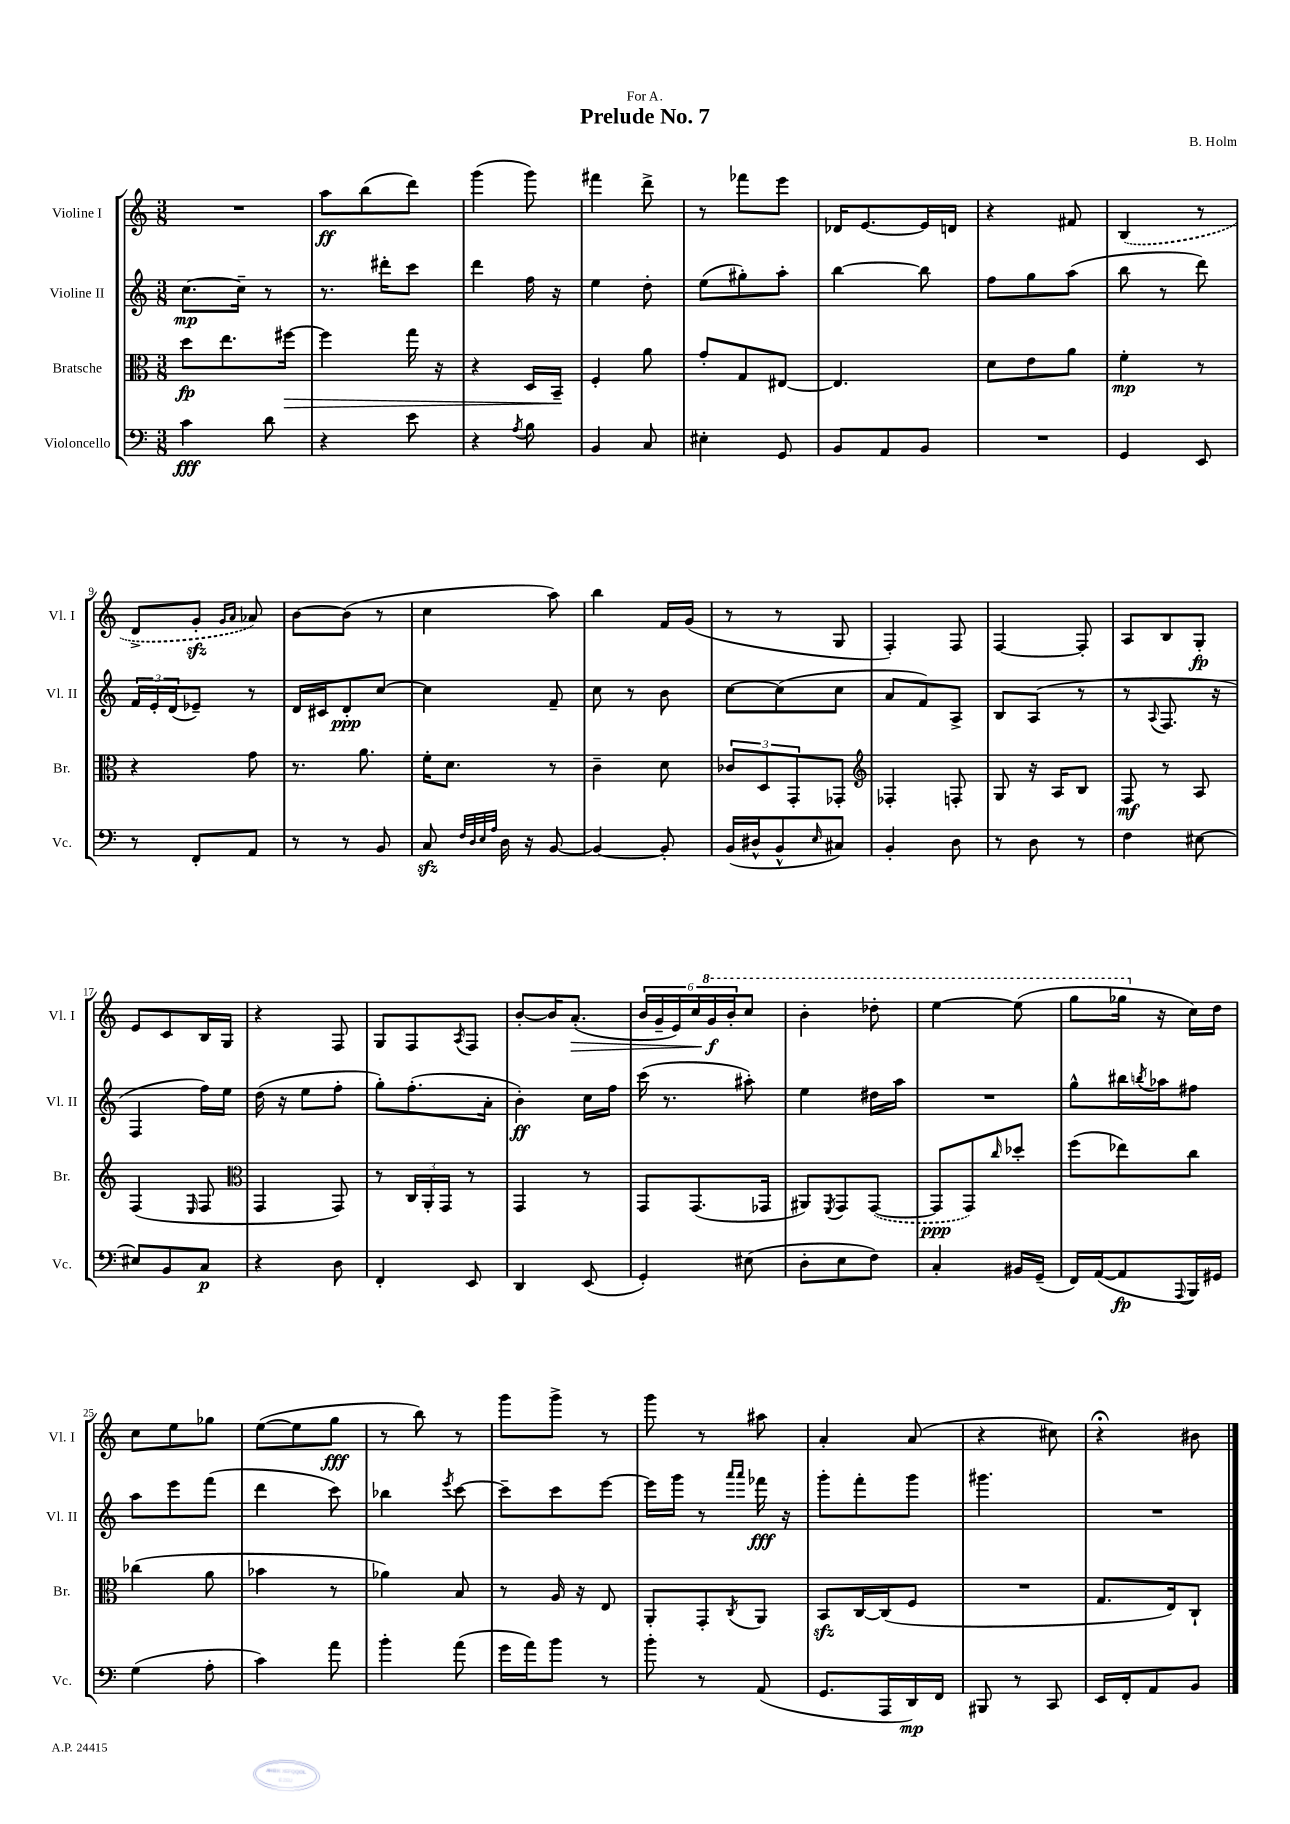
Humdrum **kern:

**kern	**kern	**kern	**kern
*staff4	*staff3	*staff2	*staff1
*clefF4	*clefC3	*clefG2	*clefG2
*k[]	*k[]	*k[]	*k[]
*M3/8	*M3/8	*M3/8	*M3/8
4c	8dd	[8.cc	4.r
.	8.ee	.	.
.	.	16cc~]	.
8d	.	8r	.
.	[16ff#	.	.
=	=	=	=
4r	4ff#]	8.r	8aa
.	.	.	(8bb
.	.	16ddd#'	.
8e	16gg	8ccc	8ddd)
.	16r	.	.
=	=	=	=
4r	4r	4ddd	(4ggg
8qA	.	.	.
8B	16D	16ff	8ggg)
.	16BB~	16r	.
=	=	=	=
4BB	4F'	4ee	4fff#
8C	8a	8dd'	8ddd^
=	=	=	=
4E#'	8g'	(8ee	8r
.	8G	8gg#')	8fff-
8GG	[8E#	8aa'	8eee
=	=	=	=
8BB	4.E#]	[4bb	16d-
.	.	.	[8.e
8AA	.	.	.
8BB	.	8bb]	16e]
.	.	.	16d
=	=	=	=
4.r	8d	8ff	4r
.	8e	8gg	.
.	8a	(8aa	8f#
=	=	=	=
4GG	4f'	8bb	(4B
.	.	8r	.
8EE	8r	8ddd)	8r
=	=	=	=
8r	4r	24f	8d^
.	.	24e'	.
.	.	(24d	.
8FF'	.	8e-~)	8g'
.	.	.	16qqg
.	.	.	16qqa
8AA	8g	8r	8a-)
=	=	=	=
8r	8.r	16d	[8b
.	.	16c#	.
8r	.	8d'	(8b]
.	8.a	.	.
8BB	.	[8cc	8r
=	=	=	=
8C	16f'	4cc]	4cc
.	8.d	.	.
32qqF	.	.	.
32qqD	.	.	.
32qqE	.	.	.
32qqA	.	.	.
16D	.	.	.
16r	.	.	.
[8BB	8r	8f~	8aa)
=	=	=	=
4BB_	4c~	8cc	4bb
.	.	8r	.
8BB']	8d	8b	16f
.	.	.	(16g
=	=	=	=
(16BB	12c-	[8cc	8r
16D#^^	.	.	.
.	12D	.	.
8BB^^	.	(8cc]	8r
.	12GG'	.	.
16qqE	.	.	.
8C#)	8GG-'	8cc	8G
=	=	=	=
*	*clefG2	*	*
4BB'	4F-'	8a	4F')
.	.	8f)	.
8D	8F'	8A^	8F
=	=	=	=
8r	8G	8B	[4F
8D	16r	(8A	.
.	16A	.	.
8r	8B	8r	8F']
=	=	=	=
4F	8F	8r	8A
.	.	8qqA	.
.	8r	8.F	8B
[8E#	8A	.	8G'
.	.	16r	.
=	=	=	=
8E#]	(4F	4F	8e
8BB	.	.	8c
.	16qqE	.	.
8C	8F	16ff)	16B
.	.	16ee	16G
=	=	=	=
*	*clefC3	*	*
4r	4GG	(16dd	4r
.	.	16r	.
.	.	8ee	.
8D	8GG)	8ff'	8F
=	=	=	=
4FF'	8r	8gg')	8G
.	24C	(8.ff'	8F
.	24AA'	.	.
.	24GG	.	.
.	.	.	8qA
8EE	8r	.	8F
.	.	16a'	.
=	=	=	=
4DD	4GG	4b')	[8b'
.	.	.	16b]
.	.	.	(8.a'
(8EE	8r	16cc	.
.	.	16ff	.
=	=	=	=
4GG')	8GG	(16ccc	24b
.	.	.	24g~
.	.	8.r	.
.	.	.	24e)
.	(8.GG	.	24cc
.	.	.	24gg
.	.	.	24bb'
(8E#	.	8aa#')	8ccc
.	16GG-	.	.
=	=	=	=
8D'	8AA#)	4ee	4bb'
.	8qFF	.	.
8E	8GG	.	.
8F)	([8GG	16dd#	8ddd-'
.	.	16aa	.
=	=	=	=
4C'	8GG]	4.r	[4eee
.	8GG)	.	.
.	16qqcc	.	.
16BB#	8dd-'	.	(8eee]
(16GG~	.	.	.
=	=	=	=
16FF)	(8ff	8gg^^	8ggg
([16AA	.	.	.
8AA]	8ee-)	16bb#	16ggg-
.	.	8qbb	.
.	.	16aa-	16r
8qqAAA	.	.	.
16BBB)	8cc	8ff#	16cc)
16GG#	.	.	16dd
=	=	=	=
(4G	(4cc-	8aa	8cc
.	.	8eee	8ee
8A'	8a	(8fff	8gg-
=	=	=	=
4c)	4b-	4ddd	([8ee
.	.	.	8ee]
8a	8r	8ccc)	8gg
=	=	=	=
4b'	4a-)	4bb-	8r
.	.	.	8bb)
.	.	8qeee	.
(8a	8B	[8ccc	8r
=	=	=	=
16g	8r	8ccc~]	8ggg
16a)	.	.	.
8b	16A	8ccc	8ggg^
.	16r	.	.
8r	8E	[8eee	8r
=	=	=	=
8b'	8AA'	16eee]	8ggg
.	.	16ggg	.
8r	8GG'	8r	8r
.	.	16qqaaa	.
.	8qC	16qqaaa	.
(8AA	8AA	16fff-	8aa#
.	.	16r	.
=	=	=	=
8.GG	8BB	8ggg'	4a'
.	[16C	8fff'	.
16AAA	(16C]	.	.
16DD)	8F	8ggg	(8a
16FF	.	.	.
=	=	=	=
8BBB#	4.r	4.ggg#	4r
8r	.	.	.
8CC	.	.	8cc#)
=	=	=	=
16EE	8.G	4.r	4r;
16FF'	.	.	.
8AA	.	.	.
.	16E)	.	.
8BB	8C`	.	8b#
==	==	==	==
*-	*-	*-	*-
